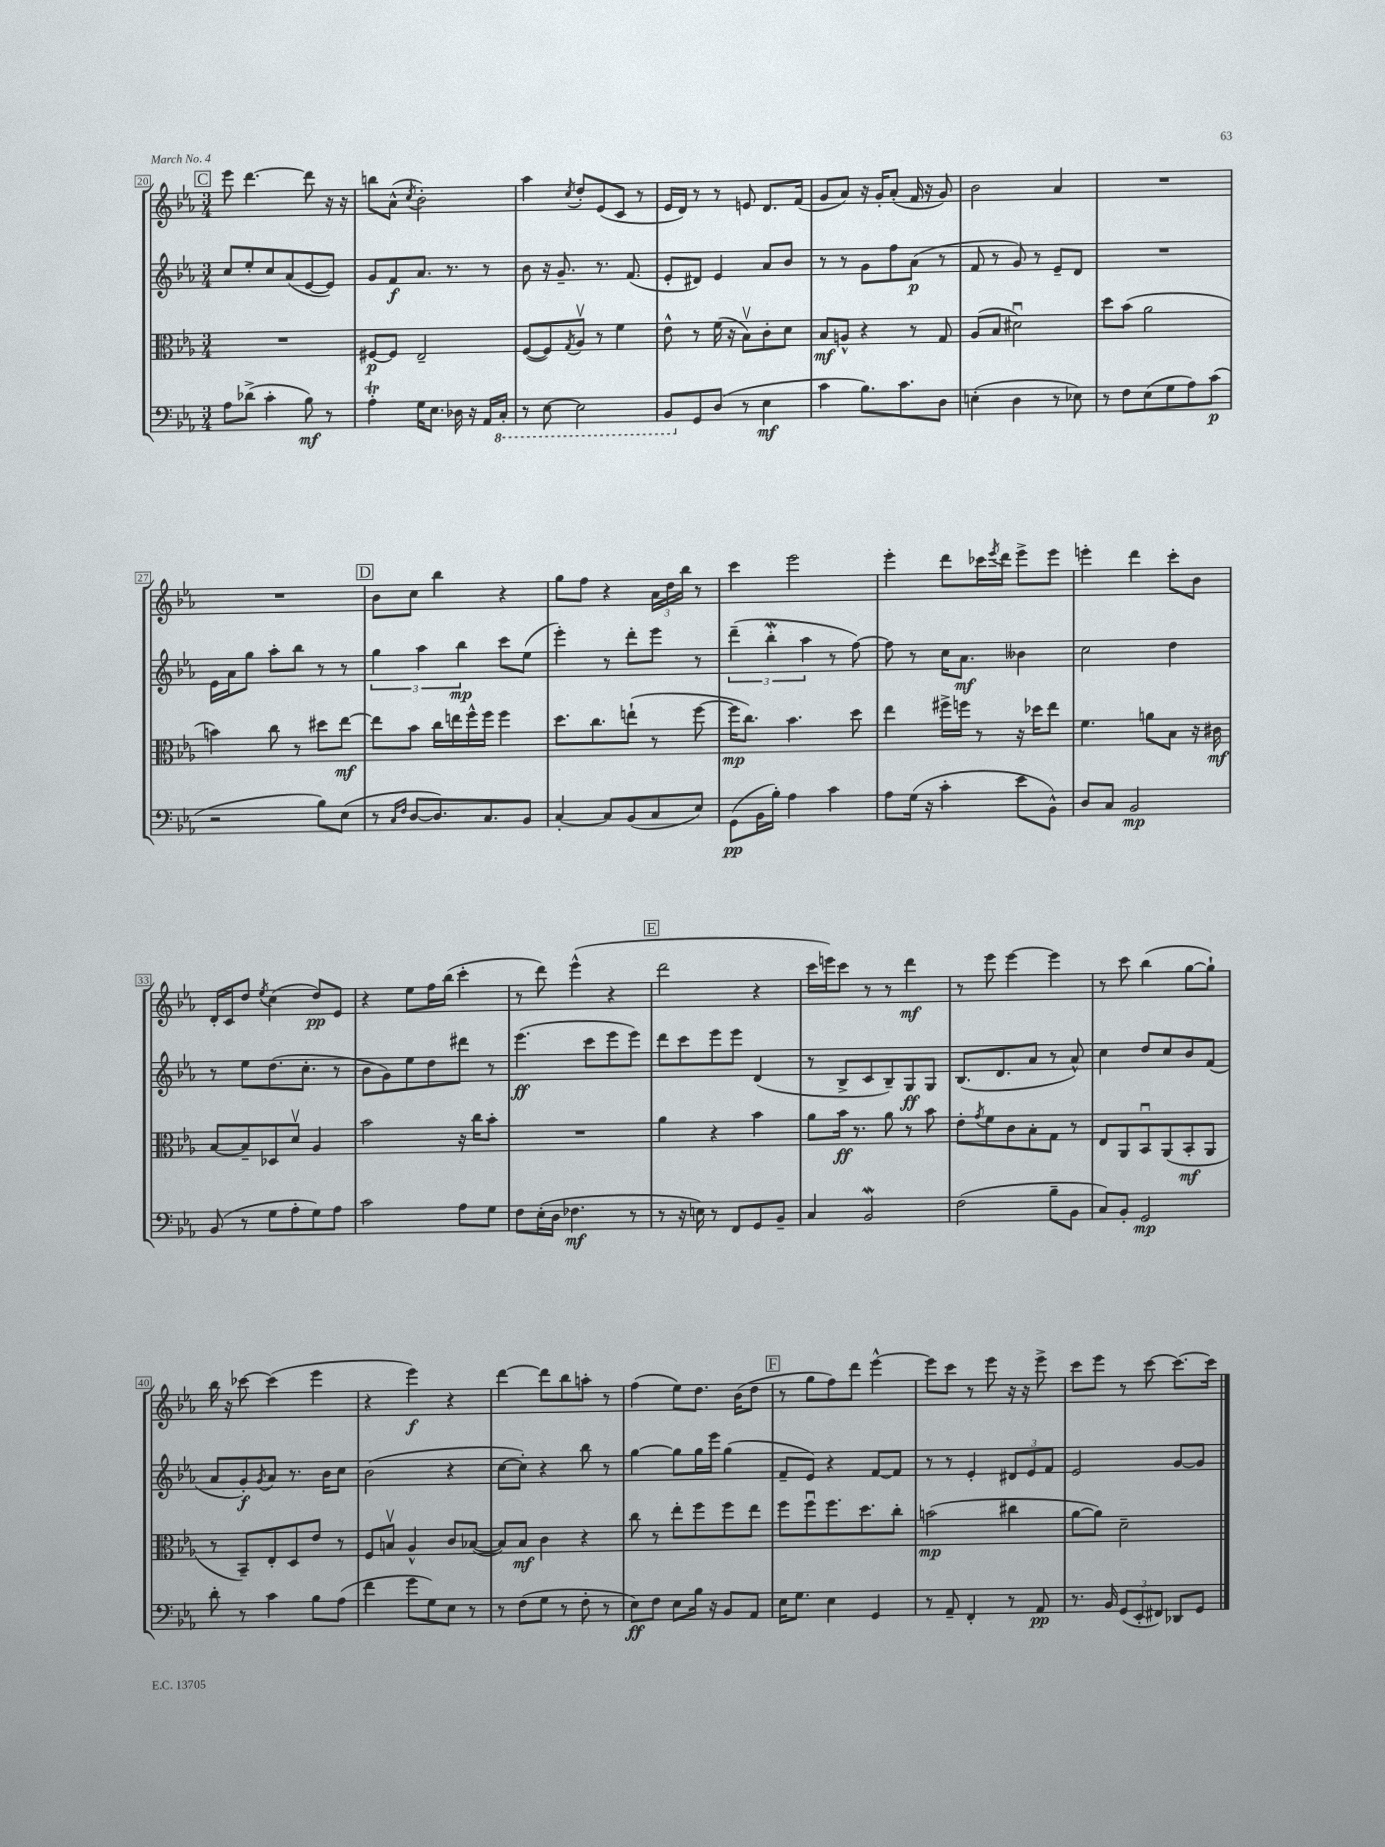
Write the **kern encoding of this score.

**kern	**kern	**kern	**kern
*staff4	*staff3	*staff2	*staff1
*clefF4	*clefC3	*clefG2	*clefG2
*k[b-e-a-]	*k[b-e-a-]	*k[b-e-a-]	*k[b-e-a-]
*M3/4	*M3/4	*M3/4	*M3/4
8A-	2.r	8cc	8eee-
(8d-^	.	8ee-'	[4.ddd
4c'	.	8cc	.
.	.	(8a-	.
8B-)	.	[8e-	8ddd]
8r	.	8e-])	16r
.	.	.	16r
=	=	=	=
4A-'	[8F#	8g	8bb
.	8F#]	8f	(8a-^^
.	.	.	8qcc
16G	2E-~	8.a-	2b-')
8.E-	.	.	.
.	.	8.r	.
16D-	.	.	.
16r	.	.	.
16AA-	.	8r	.
16CC'	.	.	.
=	=	=	=
8r	([8F	8b-	4aa-
[8EE-	8F])	16r	.
.	.	8.g~	.
.	8qG	.	8qcc
2EE-]	8A-v	.	8dd'
.	8r	8.r	(8e-
.	4f	.	8c
.	.	(8.f	.
.	.	.	8r
=	=	=	=
8BBB-	8e-^^	8e-'	16e-
.	.	.	16d)
8GG	8r	8d#)	8r
(8D	(16f	4e-	8r
.	16r	.	.
8r	8B-v)	.	8e
4E-	8c'	8a-	8.d
.	8d	8b-	.
.	.	.	(16f
=	=	=	=
4c	8B-	8r	8g
.	8A^^	8r	8a-)
8.B-)	4r	8g	16r
.	.	.	16g'
.	.	8ff	(8a-'
8.c	.	.	.
.	8r	(8a-	16f
.	.	.	16r
8D	8G	8r	8g)
=	=	=	=
(4E'	(8A-	8f	2b-
.	8B-	8r	.
4D	2d#u)	8g)	.
.	.	8r	.
8r	.	8e-~	4a-
8E-)	.	8d	.
=	=	=	=
8r	8dd	2.r	2.r
8F	(8b-	.	.
(8E-	2a-	.	.
8G	.	.	.
8A-)	.	.	.
(8c	.	.	.
=	=	=	=
2r	4b)	16e-	2.r
.	.	16a-	.
.	.	8gg	.
.	8cc	8aa-'	.
.	8r	8bb-	.
8B-)	8dd#	8r	.
(8E-	[8ee-	8r	.
=	=	=	=
8r	8ee-]	6gg	8b-
16qqC	.	.	.
16qqF	.	.	.
[8D	8b-	.	8cc
.	.	6aa-	.
8.D])	16cc	.	4bb-
.	16ee	.	.
.	.	6bb-	.
.	16ff^^	.	.
8.C	16ff	.	.
.	4ff	8ccc	4r
8BB-	.	(8ee-	.
=	=	=	=
[4C'	8.dd	4eee-')	8gg
.	.	.	8ff
.	8.cc	.	.
8C]	.	8r	4r
(8BB-	(8ee`	8ddd'	.
8C	8r	8eee-	24a-
.	.	.	24dd
.	.	.	24bb-
8E-)	[8ff	8r	8r
=	=	=	=
(8GG	16ff]	(6ddd~	4ccc
.	8.cc)	.	.
16BB-	.	.	.
.	.	6bb-'	.
16B-')	.	.	.
4A-	4.b-	.	2eee-
.	.	6aa-	.
4c	.	8r	.
.	8dd	[8ff)	.
=	=	=	=
8A-	4ee-	8ff]	4eee-'
(16G	.	8r	.
16r	.	.	.
4c'	16ff#^	16cc	8ddd
.	16ff	8.a-	.
.	8r	.	16ccc-
.	.	.	8qeee-
.	.	.	16ddd
8e-	16r	4b--	8eee-^
.	16dd-	.	.
8BB-^^)	8ee-	.	8eee-
=	=	=	=
8D	4.f	2cc	4eee'
8C	.	.	.
2BB-	.	.	4ddd
.	8a	.	.
.	8B-	4dd	8ccc'
.	16r	.	8b-
.	16c#	.	.
=	=	=	=
(8BB-	[8B-	8r	16d'
.	.	.	16c
8r	8B-~]	8ee-	8dd
.	.	.	8qee-
8G	8D-	(8.dd	(4cc
8A-'	8dv	.	.
.	.	8.cc'	.
8G)	4A-	.	8dd)
8A-	.	8r	8e-
=	=	=	=
2c	2b-	8b-	4r
.	.	8g)	.
.	.	8ee-	8ee-
.	.	8dd	16ff
.	.	.	(16bb-
8A-	16r	8ddd#	4ccc'
.	16cc	.	.
8G	8b-'	8r	.
=	=	=	=
8F	2.r	(4.eee-	8r
(16E-'	.	.	8ddd)
16D	.	.	.
4.F-	.	.	(4eee-^^
.	.	8ccc	.
.	.	8eee-	4r
8r	.	8eee-)	.
=	=	=	=
8r	4a-	8ddd	2ddd
16r	.	8ccc	.
16E)	.	.	.
8r	4r	8eee-	.
8FF	.	8eee-	.
8GG	4b-	(4d	4r
8BB-~	.	.	.
=	=	=	=
4C	8a-	8r	16ccc
.	.	.	16eee)
.	16b-	8B-^	8ccc
.	8.r	.	.
2BB-	.	8c	8r
.	8a-	8B-~)	8r
.	8r	8G	4ddd
.	8b-	8G	.
=	=	=	=
(2F	8e-'	(8.B-	8r
.	8qg	.	.
.	8f	.	8eee-
.	.	8.d	.
.	8c	.	[4eee-
.	8B-'	8a-	.
8B-~	8G	8r	4eee-]
8BB-	8r	8a-^^)	.
=	=	=	=
8C)	8E-	4cc	8r
8BB-'	8AA-	.	8ccc
2GG	8BB-u	8dd	(4bb-
.	(8AA-	8cc	.
.	8BB-'	8b-	[8gg
.	8AA-	(8f	8gg`])
=	=	=	=
8d'	8r	8a-	16bb-
.	.	.	16r
8r	8BB-~)	8g')	[8ccc-
.	.	8qg	.
4c	8E-'	8a-	(4ccc-]
.	8D	8.r	.
8B-	8e-	.	4eee-
.	.	16b-	.
(8A-	8r	8cc	.
=	=	=	=
4f	8F	(2b-	4r
.	8Bv	.	.
8g	4A-^^	.	4eee-)
8G)	.	.	.
8E-	8c	4r	4r
8r	([8B-	.	.
=	=	=	=
8r	8B-])	[8cc	[4ddd
(8F	8B-	8cc'])	.
8G	4c	4r	8ddd]
8r	.	.	8bb-
8F'	4r	8bb-	8aa'
8r	.	8r	8r
=	=	=	=
8E-)	8cc	[4gg	(4ff
8F	8r	.	.
8E-	8ee-'	8gg]	8ee-)
16B-	8ff	16gg	8.dd
16r	.	16eee-	.
8BB-	8ff	(4gg	.
.	.	.	(16b-
8AA-	8ee-	.	8dd
=	=	=	=
16E-	8ff	8f~	8r
8.G	.	.	.
.	8ffu	8e-)	8gg
4E-	8.ff	4r	8ff)
.	.	.	8ddd
.	8.dd	.	.
4GG	.	[8f	[4eee-^^
.	8cc'	8f]	.
=	=	=	=
8r	(2b	8r	8eee-]
8AA-~	.	8r	8ccc
4FF'	.	4e-'	8r
.	.	.	8eee-
8r	4cc#	12d#	16r
.	.	.	16r
.	.	12e-	.
8AA-	.	.	8eee-^
.	.	12f	.
=	=	=	=
8.r	[8a-	2e-	8ccc
.	8a-])	.	8eee-
16BB-	.	.	.
(12GG	2d~	.	8r
12EE-'	.	.	.
.	.	.	[8ccc
12FF#)	.	.	.
8DD-	.	[8g	8.ccc_
8GG	.	8g]	.
.	.	.	16ccc]
==	==	==	==
*-	*-	*-	*-
